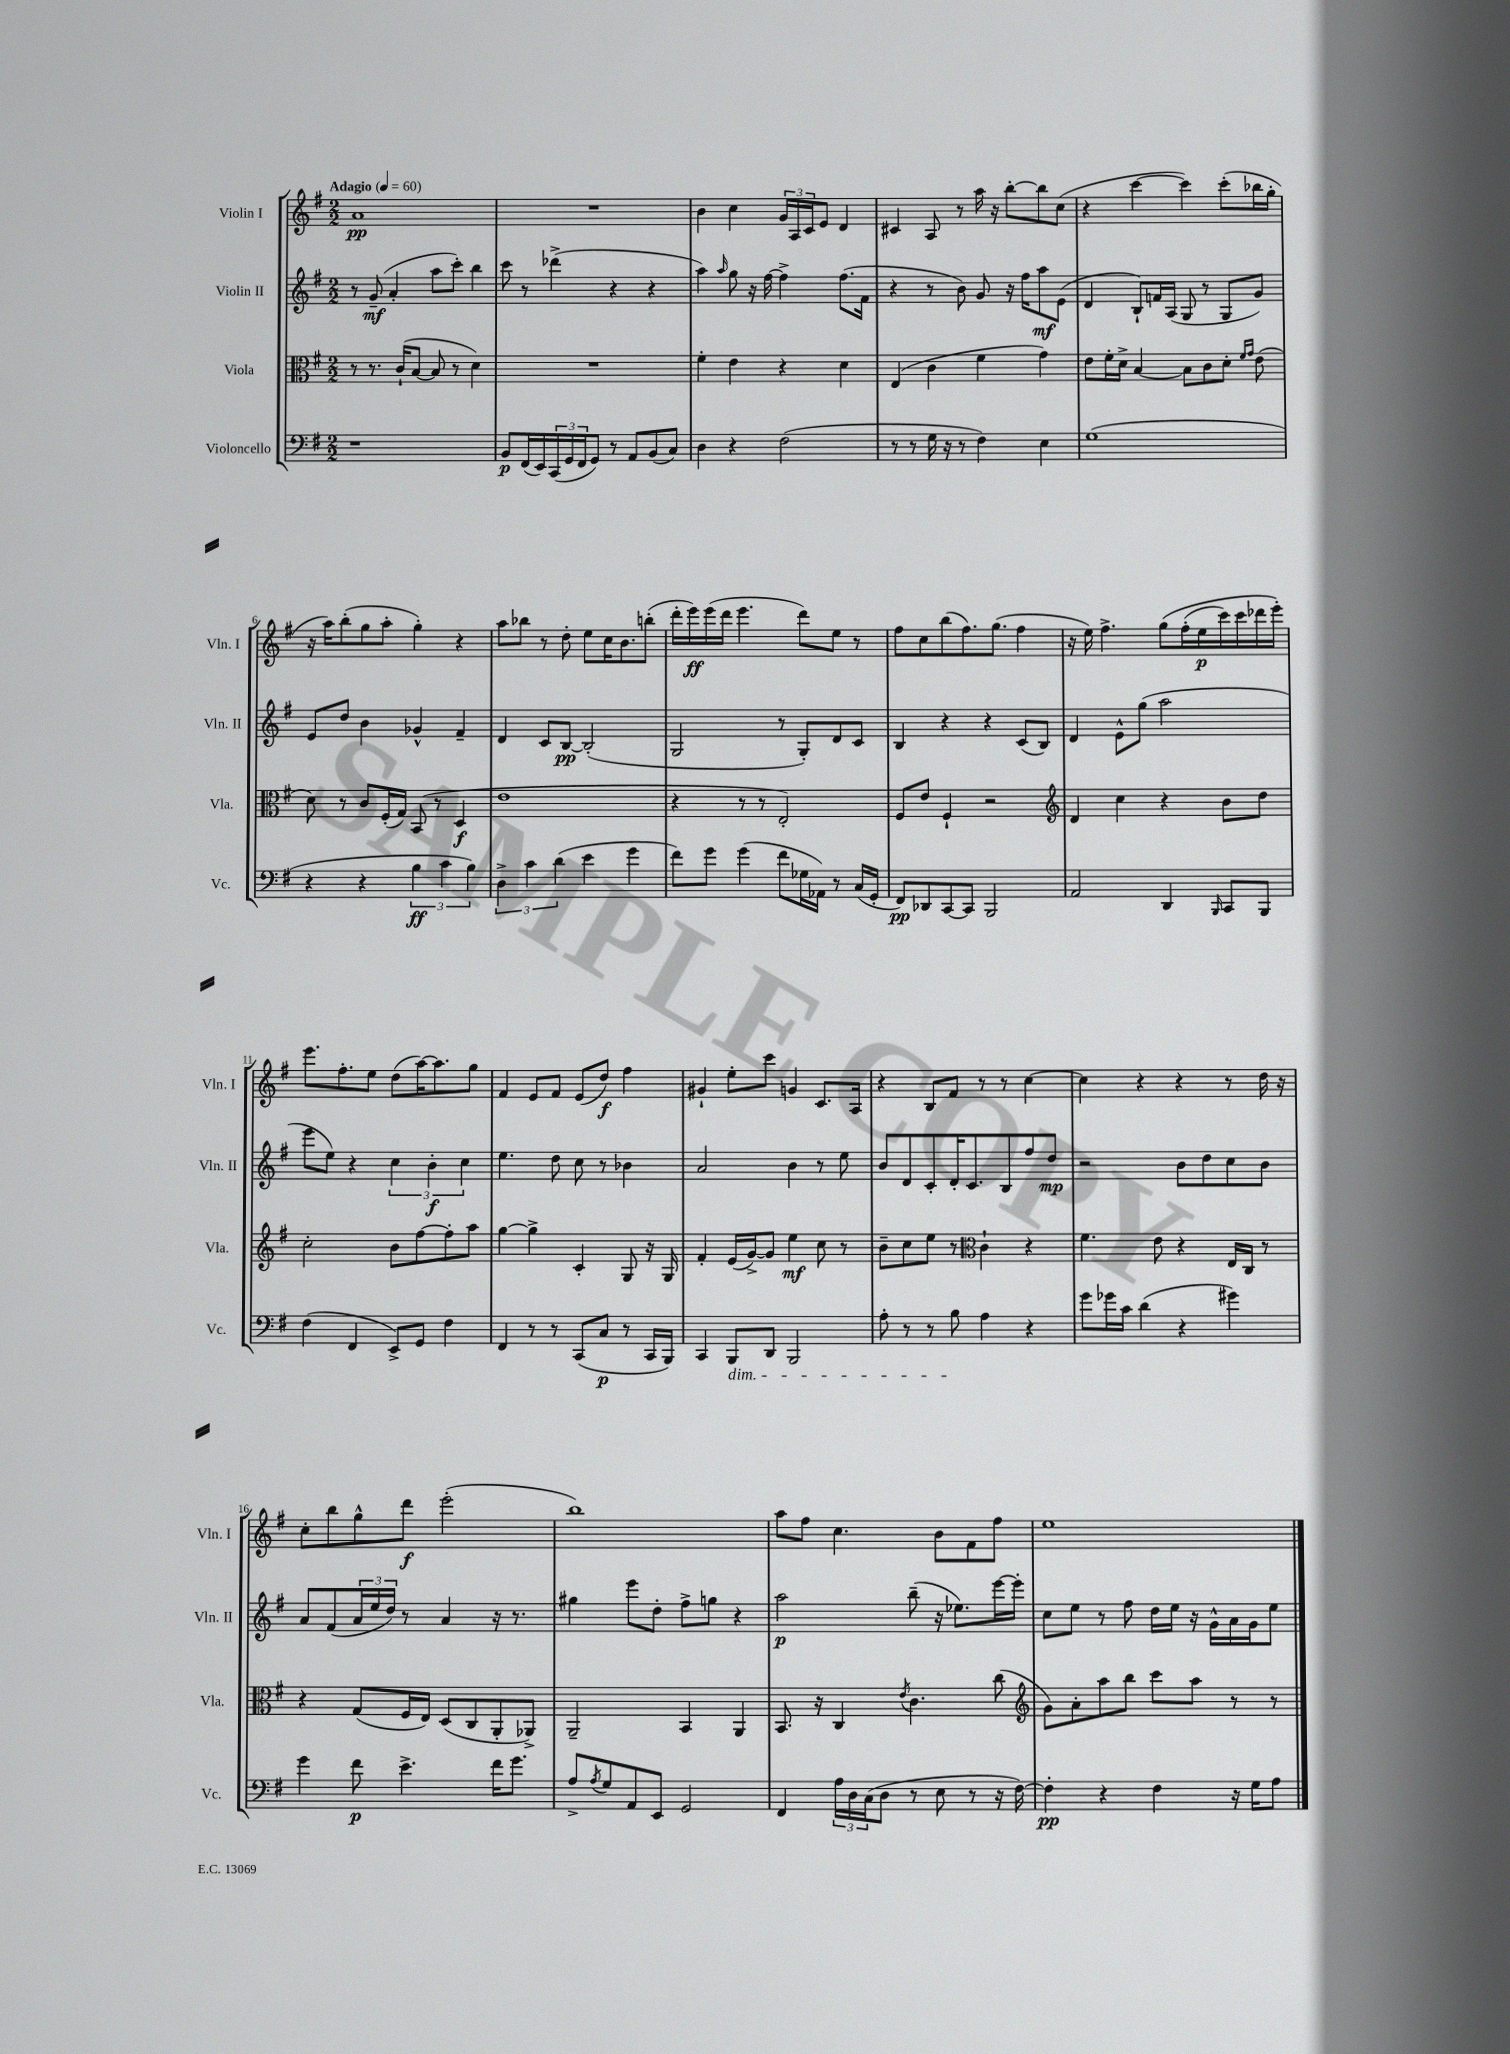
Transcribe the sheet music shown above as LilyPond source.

<<
\new StaffGroup <<
\new Staff = "s0" \with { instrumentName = "Violin I" shortInstrumentName = "Vln. I" } {
    \clef treble \key g \major \numericTimeSignature \time 2/2 \tempo "Adagio" 4 = 60
    a'1\pp |
    R1 |
    b'4 c''4 \tuplet 3/2 { g'16 a16 c'16 } e'8 d'4 |
    cis'4 a8 r8 a''16 r16 b''8~-. b''8 c''8( |
    r4 c'''4~ c'''4) c'''8-.( bes''16 g''16-. |
    r16 a''16) b''8-.( g''8 a''8-. g''4-.) r4 |
    a''8 bes''8 r8 d''8-. e''8 c''16 b'8. b''8-.( |
    d'''16-. e'''16\ff) e'''16( d'''16 e'''4. d'''8) e''8 r8 |
    fis''8 c''8 b''8( fis''8.) g''8.( fis''4 |
    r16 e''16) fis''4.-> g''8\( fis''16-.( e''16\p c'''16) c'''16 des'''16 e'''16-.\) |
    e'''8. fis''8.-. e''8 d''8( a''16~) a''8. g''8 |
    fis'4 e'8 fis'8 e'8( d''8\f) fis''4 |
    gis'4-! e''8-. c'''8 g'4 c'8. a16 |
    r4 b8 fis'8 r8 r8 c''4~ |
    c''4 r4 r4 r8 d''16 r16 |
    c''8-. b''8 g''8-^ d'''8\f e'''2-.( |
    b''1) |
    a''8 fis''8 c''4. b'8 fis'8 fis''8 |
    e''1 \bar "|." |
}
\new Staff = "s1" \with { instrumentName = "Violin II" shortInstrumentName = "Vln. II" } {
    \clef treble \key g \major \numericTimeSignature \time 2/2
    r8 g'8--\mf( a'4-. a''8 c'''8-.) b''4 |
    c'''8 r8 des'''4->( r4 r4 |
    a''4) \grace { a''16 } g''8 r16 fis''16~ fis''4-> fis''8.( fis'16 |
    r4 r8 b'8) g'8 r16 fis''16 a''8\mf e'8( |
    d'4 b8-!) f'16 a16( g8 r8 g8 g'8) |
    e'8 d''8 b'4 ges'4-^ fis'4-- |
    d'4 c'8 b8~\pp b2-.( |
    g2 r8 g8-.) d'8 c'8 |
    b4 r4 r4 c'8( b8) |
    d'4 e'8-^ g''8( a''2 |
    e'''8 e''8) r4 \tuplet 3/2 { c''4 b'4-.\f c''4 } |
    e''4. d''8 c''8 r8 bes'4 |
    a'2 b'4 r8 e''8 |
    b'8 d'8 c'8-. d'16-. c'8. b8 fis''8 d''8\mp |
    r2 b'8 d''8 c''8 b'8 |
    a'8 fis'8( \tuplet 3/2 { a'16 e''16 d''16) } r8 a'4 r16 r8. |
    gis''4 e'''8 d''8-. fis''8-> g''8 r4 |
    a''2\p b''8--( r16 ees''8.) e'''16~ e'''16-. |
    c''8 e''8 r8 fis''8 d''16 e''16 r16 g'16-^ a'16 g'16 e''8 \bar "|." |
}
\new Staff = "s2" \with { instrumentName = "Viola" shortInstrumentName = "Vla." } {
    \clef alto \key g \major \numericTimeSignature \time 2/2
    r8 r8. c'16-!( b8~ b8 r8 d'4) |
    R1 |
    fis'4-. e'4 r4 d'4 |
    e4( c'4 fis'4 g'4) |
    e'8 fis'16-. d'16-> b4~ b8 c'8 d'8-. \grace { fis'16 g'16 } e'8( |
    d'8) r8 c'8 fis16-.( g16) b,8( r8 d4\f |
    e'1 |
    r4 r8 r8 e2-.) |
    fis8 e'8 fis4-! r2 |
    \clef treble d'4 c''4 r4 b'8 d''8 |
    c''2-. b'8 fis''8~ fis''8-. a''8 |
    g''4~ g''4-> c'4-. g8 r16 g16 |
    fis'4-. e'16( g'16~->) g'8 e''4\mf c''8 r8 |
    b'8-- c''8 e''8 r8 \clef alto c'4-! r4 |
    fis'4. e'8 r4 e16 c16 r8 |
    r4 g8( fis16 e16) d8( c8 a,8-. aes,8->) |
    a,2-- b,4 a,4 |
    b,8. r16 c4 \acciaccatura { e'8 } c'4. c''8( |
    \clef treble g'8) a'8-. a''8 b''8 c'''8 a''8 r8 r8 \bar "|." |
}
\new Staff = "s3" \with { instrumentName = "Violoncello" shortInstrumentName = "Vc." } {
    \clef bass \key g \major \numericTimeSignature \time 2/2
    r1 |
    b,8\p fis,16( e,16) \tuplet 3/2 { c,16( g,16 fis,16 } g,8) r8 a,8 b,8( c8) |
    d4 r4 fis2( |
    r8 r8 g16 r16 r8 fis4) e4 |
    g1( |
    r4 r4 \tuplet 3/2 { b4\ff c'4 b4) } |
    \tuplet 3/2 { d4-> c'4 d'4( } e'4 g'4 |
    fis'8) g'8 g'4( fis'8 ges16 aes,16) r8 c16( g,16-. |
    fis,8\pp) des,8 c,8~ c,8 b,,2 |
    a,2 d,4 \grace { b,,16 } c,8 b,,8 |
    fis4( fis,4 e,8->) g,8 fis4 |
    fis,4 r8 r8 c,8( c8\p r8 c,16 b,,16) |
    c,4 b,,8\dim d,8 b,,2 |
    a8-. r8 r8 b8\! a4 r4 |
    g'8 ges'16 c'16 d'4( r4 gis'4) |
    g'4 fis'8\p e'4.-> fis'16 g'8. |
    a8-> \acciaccatura { a8 } g8 a,8 e,8 g,2 |
    fis,4 \tuplet 3/2 { a16 d16 c16( } d8 r8 e8 r8 r16 fis16~) |
    fis4-.\pp r4 fis4 r16 g16 a8 \bar "|." |
}
>>
>>
